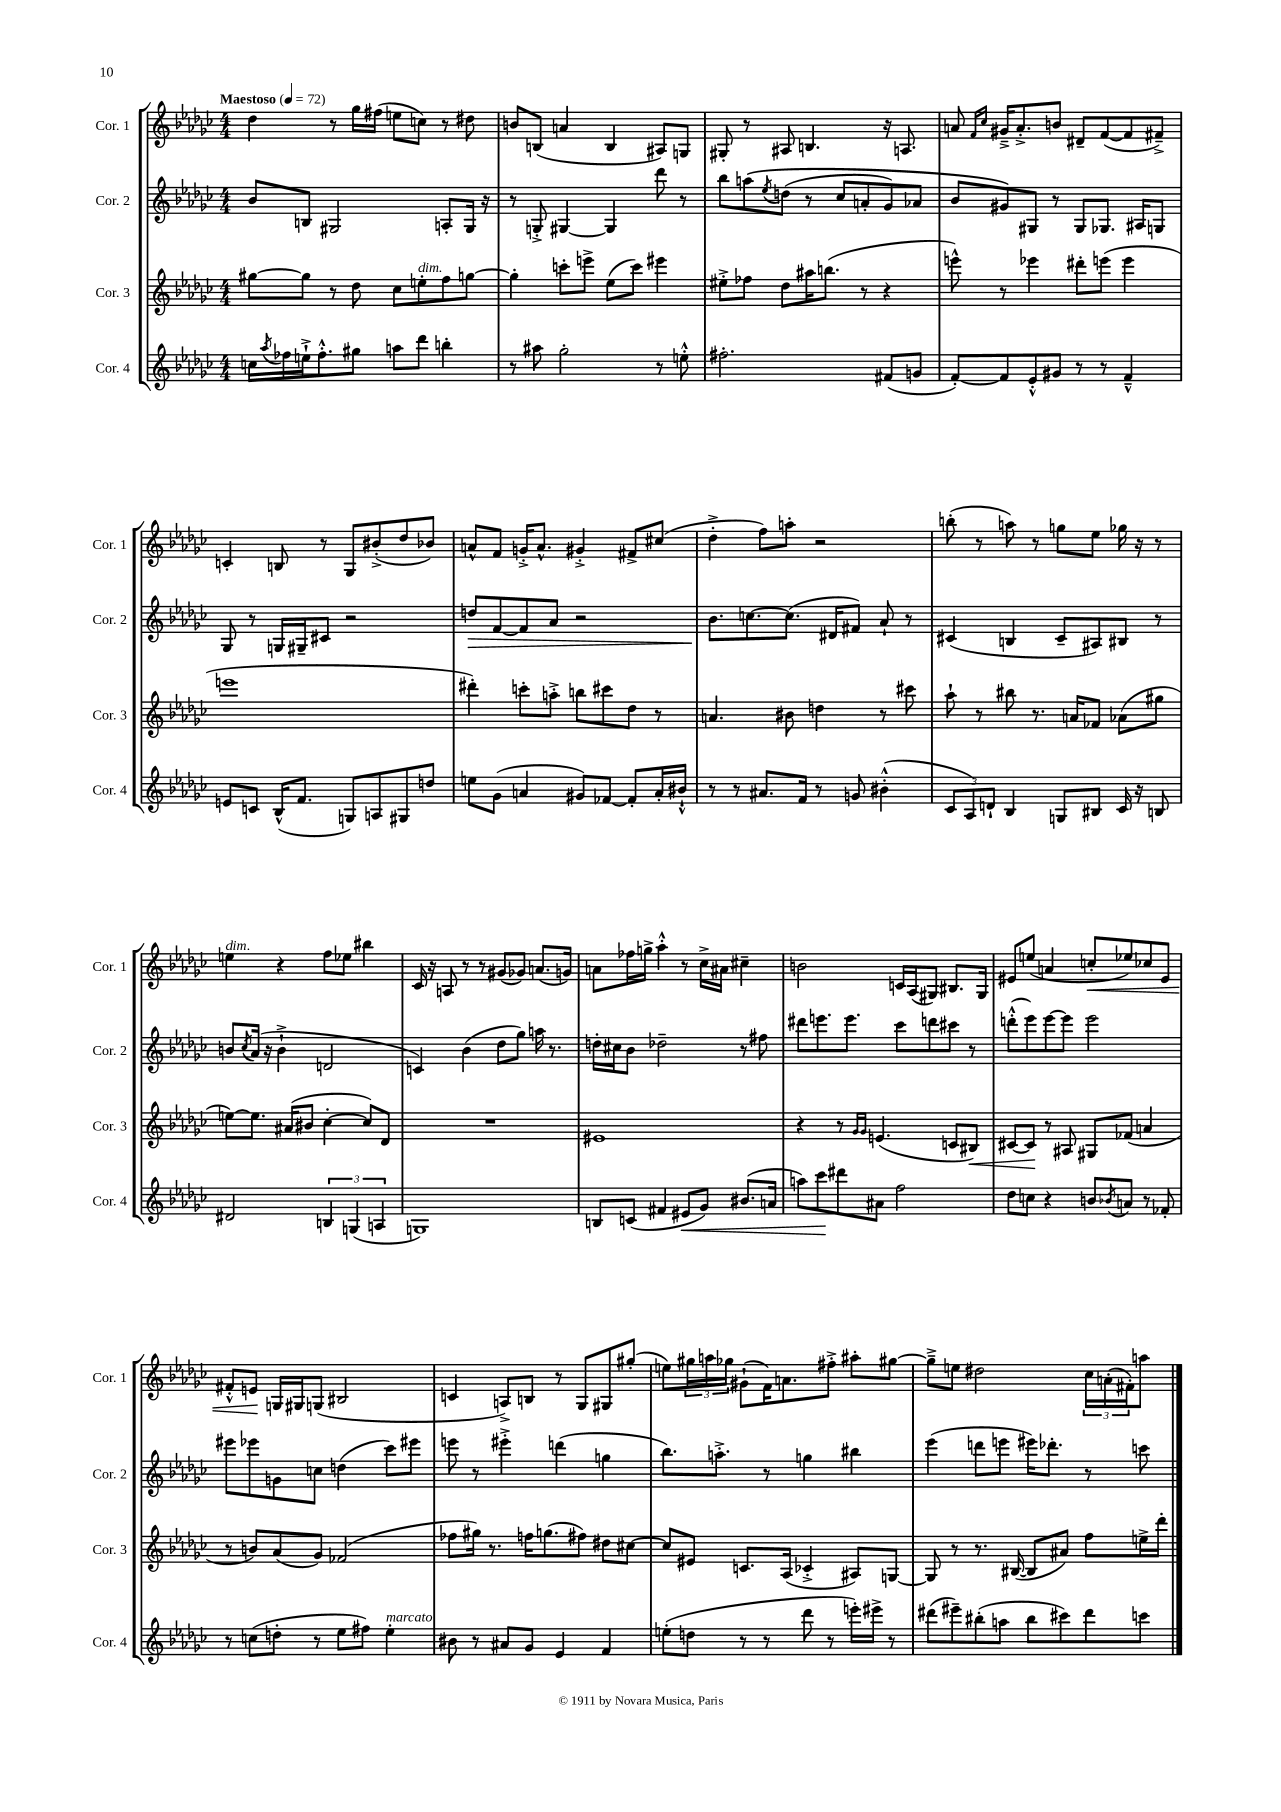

**kern	**dynam	**kern	**dynam	**kern	**dynam	**kern	**dynam
*part4	*part4	*part3	*part3	*part2	*part2	*part1	*part1
*staff4	*staff4	*staff3	*staff3	*staff2	*staff2	*staff1	*staff1
*I"Cor. 4	*	*I"Cor. 3	*	*I"Cor. 2	*	*I"Cor. 1	*
*I'Cor. 4	*	*I'Cor. 3	*	*I'Cor. 2	*	*I'Cor. 1	*
*clefG2	*	*clefG2	*	*clefG2	*	*clefG2	*
*k[b-e-a-d-g-c-]	*	*k[b-e-a-d-g-c-]	*	*k[b-e-a-d-g-c-]	*	*k[b-e-a-d-g-c-]	*
*M4/4	*	*M4/4	*	*M4/4	*	*M4/4	*
*MM72	*	*MM72	*	*MM72	*	*MM72	*
=1	=1	=1	=1	=1	=1	=1	=1
!	!	!	!	!	!	!LO:TX:a:B:t=Maestoso	!
16ccn\LL	.	[8gg#X\L	.	8b-/L	.	4dd-\	.
8qaa-/	.	.	.	.	.	.	.
16ff-X\	.	.	.	.	.	.	.
16een`^\J	.	8gg#\J]	.	8Bn/J	.	.	.
8.ff-'^^\	.	.	.	.	.	.	.
.	.	8r	.	2G#X/	.	8r	.
8gg#X\J	.	8dd-\	.	.	.	16gg-\LL	.
.	.	.	.	.	.	(16ff#X\JJ	.
8aan\L	.	8cc-\L	.	.	.	8een\L	.
!	!	!LO:TX:a:i:t=dim.	!	!	!	!	!
8ddd-\J	.	8een'\	.	.	.	8ccn\J)	.
4bbn'\	.	8ff\	.	8An'/L	.	8r	.
.	.	[8ggn\J	.	16G#/Jk	.	8dd#X\	.
.	.	.	.	16r	.	.	.
=2	=2	=2	=2	=2	=2	=2	=2
8r	.	4gg'\]	.	8r	.	8bn/L	.
8aa#X\	.	.	.	8Gn'^/	.	(8Bn/J	.
2gg-'\	.	8cccn'\L	.	[4G#X/	.	4an/	.
.	.	8eeen^\J	.	.	.	.	.
.	.	(8ee-\L	.	4G#/]	.	4B/	.
.	.	8ccc\J)	.	.	.	.	.
8r	.	4eee#X\	.	8ddd-\	.	8A#X/L)	.
8een'^^\	.	.	.	8r	.	8Gn/J	.
=3	=3	=3	=3	=3	=3	=3	=3
2.ff#X'\	.	8ee#X'^\L	.	8bb-\L	.	8G#X'/	.
.	.	8ff-X\J	.	(8aan\	.	8r	.
.	.	.	.	8qee-/	.	.	.
.	.	8dd-\L	.	(8ddn\J	.	8A#X/	.
.	.	16aa#X\K	.	8r	.	4.Bn/	.
.	.	(8.bbn\J	.	.	.	.	.
.	.	.	.	8cc-/L	.	.	.
.	.	8r	.	8an'/	.	.	.
(8f#X/L	.	4r	.	8g-/)	.	16r	.
.	.	.	.	.	.	8.An/	.
8gn/J	.	.	.	8a-X/J	.	.	.
=4	=4	=4	=4	=4	=4	=4	=4
[8f'/L)	.	8eeen^^\)	.	8b-/L	.	8an/	.
.	.	.	.	.	.	16qqf/LL	.
.	.	.	.	.	.	16qqcc-/JJ	.
8f/]	.	8r	.	8g#X/)	.	16g#X~^/KL	.
.	.	.	.	.	.	8.a'^/	.
8e-'^^/	.	4eee-X\	.	8G#X/J	.	.	.
8g#X/J	.	.	.	8r	.	8bn/J	.
8r	.	8ddd#X'\L	.	8G#/L	.	8d#X~/L	.
8r	.	(8eeen\J	.	8.G-X/J	.	([8f/	.
4f~^^/	.	4eee\	.	.	.	8f/]	.
.	.	.	.	16A#X/KL	.	.	.
.	.	.	.	8Gn/J	.	8f#X~^/J)	.
!!LO:LB:g=z
=5	=5	=5	=5	=5	=5	=5	=5
8en/L	.	1eeen	.	8G-/	.	4cn'/	.
8cn/J	.	.	.	8r	.	.	.
(16B-^^/KL	.	.	.	16Gn/LL	.	8Bn/	.
8.f/J	.	.	.	16G#X~/J	.	.	.
.	.	.	.	8c#X/J	.	8r	.
8Gn/L)	.	.	.	2r	.	8G-/L	.
8An/	.	.	.	.	.	(8b#X'^/	.
8G#X/	.	.	.	.	.	8dd-/	.
8ddn/J	.	.	.	.	.	8b-X/J)	.
=6	=6	=6	=6	=6	=6	=6	=6
!	!	!	!	!	!LO:HP:b	!	!
8een\L	.	4ddd#X'\)	.	8ddn/L	>	8an^^/L	.
(8g-\J	.	.	.	[8f/	.	8f/J	.
4an/	.	8cccn'\L	.	8f/]	.	16gn'^/KL	.
.	.	.	.	.	.	8.a^^/J	.
.	.	8aan'^\J	.	8a-/J	.	.	.
8g#X/L)	.	8bbn\L	.	2r	.	4g#X'^/	.
[8f-X/J	.	8ccc#X\	.	.	.	.	.
8f-'/L]	.	8dd-\J	.	.	.	8f#X^/L	.
16a'/L	.	8r	.	.	.	(8cc#X/J	.
16b#X`^^/JJ	.	.	.	.	.	.	.
=7	=7	=7	=7	=7	=7	=7	=7
8r	.	4.an/	.	8.b-\L	.	4dd-'^\	.
8r	.	.	.	.	.	.	.
.	.	.	.	[8.ccn\	]	.	.
8.a#X/L	.	.	.	.	.	8ff\L)	.
.	.	8b#X\	.	(8.cc\J]	.	8aan'\J	.
16f/Jk	.	.	.	.	.	.	.
8r	.	4ddn\	.	.	.	2r	.
.	.	.	.	16d#X/KL	.	.	.
8gn/	.	.	.	8f#X/J)	.	.	.
(4b#X'^^\	.	8r	.	8a-`/	.	.	.
.	.	8ccc#X\	.	8r	.	.	.
=8	=8	=8	=8	=8	=8	=8	=8
12c-/L	.	8aa-`\	.	(4c#X/	.	(8bbn'\	.
12A-/)	.	.	.	.	.	.	.
.	.	8r	.	.	.	8r	.
12dn`/J	.	.	.	.	.	.	.
4B-/	.	8bb#X\	.	4Bn/	.	8aan\)	.
.	.	8.r	.	.	.	8r	.
8Gn/L	.	.	.	8c#~/L	.	8ggn\L	.
.	.	16an/KL	.	.	.	.	.
8B#X/J	.	8f-X/J	.	8A#X/)	.	8ee-\J	.
16c-/	.	(8a-X\L	.	8B#X/J	.	16gg-X\	.
16r	.	.	.	.	.	16r	.
8Bn/	.	8gg#X\J	.	8r	.	8r	.
!!LO:LB:g=z
=9	=9	=9	=9	=9	=9	=9	=9
!	!	!	!	!	!	!LO:TX:a:i:t=dim.	!
2d#X/	.	[8een\L)	.	8bn/L	.	4een\	.
.	.	.	.	8qcc-/	.	.	.
.	.	8.ee\J]	.	(16a-/Jk	.	.	.
.	.	.	.	16r	.	.	.
.	.	.	.	4b`^\	.	4r	.
.	.	(16a#X/KL	.	.	.	.	.
.	.	8b#X/J	.	.	.	.	.
6Bn/	.	[4cc-'\	.	2dn/	.	8ff\L	.
.	.	.	.	.	.	8ee-X\J	.
(6Gn/	.	.	.	.	.	.	.
.	.	8cc-/L])	.	.	.	4bb#X\	.
6An/	.	.	.	.	.	.	.
.	.	8d-/J	.	.	.	.	.
=10	=10	=10	=10	=10	=10	=10	=10
1Gn)	.	1r	.	4cn/)	.	16c-/	.
.	.	.	.	.	.	16r	.
.	.	.	.	.	.	8An/	.
.	.	.	.	(4b-\	.	8r	.
.	.	.	.	.	.	8r	.
.	.	.	.	8dd-\L	.	(8g#X/L	.
.	.	.	.	8gg-\J)	.	8g-X/J)	.
.	.	.	.	16aan\	.	(8.an/L	.
.	.	.	.	8.r	.	.	.
.	.	.	.	.	.	16gn/Jk)	.
=11	=11	=11	=11	=11	=11	=11	=11
8Bn/L	.	1e#X	.	16ddn'\LL	.	8an\L	.
.	.	.	.	16cc#X\J	.	.	.
(8cn/J	.	.	.	8b-\J	.	16ff-X\L	.
.	.	.	.	.	.	16ggn^\JJ	.
4f#X/	.	.	.	2dd-X~\	.	4aa-'^^\	.
!	!LO:HP:b	!	!	!	!	!	!
8e#X/L	<	.	.	.	.	8r	.
8g-/J)	.	.	.	.	.	16cc-^\LL	.
.	.	.	.	.	.	16a#X\JJ	.
(8.b#X/L	.	.	.	8r	.	4cc#X~\	.
.	.	.	.	8ff#X\	.	.	.
16an/Jk	.	.	.	.	.	.	.
=12	=12	=12	=12	=12	=12	=12	=12
8aan\L)	.	4r	.	8ddd#X\L	.	2bn\	.
8ccc-\	.	.	.	8.eeen\	.	.	.
8ddd#X\	[	8r	.	.	.	.	.
.	.	.	.	8.eee\J	.	.	.
.	.	16qqg-/LL	.	.	.	.	.
.	.	16qqg-/JJ	.	.	.	.	.
8a#X\J	.	(4.en/	.	.	.	.	.
2ff\	.	.	.	8ccc-\L	.	16cn/LL	.
.	.	.	.	.	.	(16A-/J	.
.	.	.	.	8dddn\	.	8G#X/J)	.
.	.	8cn/L	.	8ccc#X\J	.	8.B#X/L	.
!	!	!	!LO:HP:b	!	!	!	!
.	.	8B#X/J)	<	8r	.	.	.
.	.	.	.	.	.	16G#/Jk	.
=13	=13	=13	=13	=13	=13	=13	=13
8dd-\L	.	[8c#X/L	.	(8dddn'^^\L	.	8e#X/L	.
8ccn\J	.	8c#/J]	.	8eee-\)	.	(8een/J	.
4r	.	8r	[	[8eee-\	.	4an/	.
.	.	8A#X/	.	8eee-\J]	.	.	.
!	!	!	!	!	!	!	!LO:HP:b
8bn/L	.	8G#X/L	.	2eee-\	.	8ccn'/L	<
8qb-X/	.	.	.	.	.	.	.
8an/J	.	(8f-X/J	.	.	.	8ee-X/)	.
8r	.	4an/	.	.	.	8cc-X/	.
8f-X'/	.	.	.	.	.	8e#/J	.
!!LO:LB:g=z
=14	=14	=14	=14	=14	=14	=14	=14
8r	.	8r	.	8eee#X\L	.	8f#X'^^/L	.
(8ccn\L	.	8bn/L)	.	8eee-X\	.	8en/J	.
8ddn'\J	.	(8a-/	.	8gn\	.	16Gn/LL	[
.	.	.	.	.	.	16G#X/J	.
8r	.	8g-/J)	.	8ccn\J	.	(8Gn/J	.
8ee-\L	.	(2f-X/	.	(4ddn\	.	2B#X/	.
8ff#X\J)	.	.	.	.	.	.	.
!LO:TX:a:i:t=marcato	!	!	!	!	!	!	!
4ee-'\	.	.	.	8ccc-\L)	.	.	.
.	.	.	.	8eee#X\J	.	.	.
=15	=15	=15	=15	=15	=15	=15	=15
8b#X\	.	8ff-X\L	.	8eeen\	.	4cn/	.
8r	.	16gg#X\Jk)	.	8r	.	.	.
.	.	8.r	.	.	.	.	.
8a#X/L	.	.	.	4eee#X'^\	.	8An^/L)	.
8g-/J	.	16ffn\KL	.	.	.	8Bn/J	.
.	.	(8.ggn\	.	.	.	.	.
4e-/	.	.	.	(4dddn\	.	8r	.
.	.	8ff#X\J)	.	.	.	8G-/L	.
4f/	.	8dd#X\L	.	4ggn\	.	8G#X/	.
.	.	[8cc#X\J	.	.	.	(8gg#X'/J	.
=16	=16	=16	=16	=16	=16	=16	=16
(8een'\L	.	8cc#/L]	.	8.bb-\L)	.	8een\L)	.
8ddn\J	.	8e#X/J	.	.	.	24gg#X\L	.
.	.	.	.	.	.	24aan\	.
.	.	.	.	8.aan'^\J	.	.	.
.	.	.	.	.	.	24gg-X\JJ	.
8r	.	8.cn/L	.	.	.	(8g#X`\L	.
8r	.	.	.	8r	.	16f\K)	.
.	.	(16A-/Jk	.	.	.	8.an\	.
8ddd-\	.	4c-X'^/	.	4ggn\	.	.	.
8r	.	.	.	.	.	8ff#X'^\J	.
16eeen'\LL)	.	8A#X/L)	.	4bb#X\	.	8aa#X'\L	.
16eee#X^\JJ	.	.	.	.	.	.	.
8r	.	[8Gn/J	.	.	.	[8gg#X\J	.
=17	=17	=17	=17	=17	=17	=17	=17
(8ddd#X\L	.	8G/]	.	(4eee-\	.	8gg#~^\L]	.
8eee#X~\)	.	8r	.	.	.	8een\J	.
(8bb#X'\	.	8.r	.	8dddn\L	.	2dd#X\	.
8aan\J	.	.	.	8eeen\J	.	.	.
.	.	([16B#X/	.	.	.	.	.
8bb#\L	.	8B#/L]	.	16eee#X\KL)	.	.	.
.	.	.	.	8.ddd-X'\J	.	.	.
8ccc#X\)	.	8a#X/J)	.	.	.	.	.
8ddd#\	.	8ff\L	.	8r	.	24cc-\LL	.
.	.	.	.	.	.	(24an'\	.
.	.	.	.	.	.	24f#X'\J)	.
8cccn\J	.	16een^\L	.	8cccn\	.	8aan\J	.
.	.	16ddd-'\JJ	.	.	.	.	.
==	==	==	==	==	==	==	==
*-	*-	*-	*-	*-	*-	*-	*-
